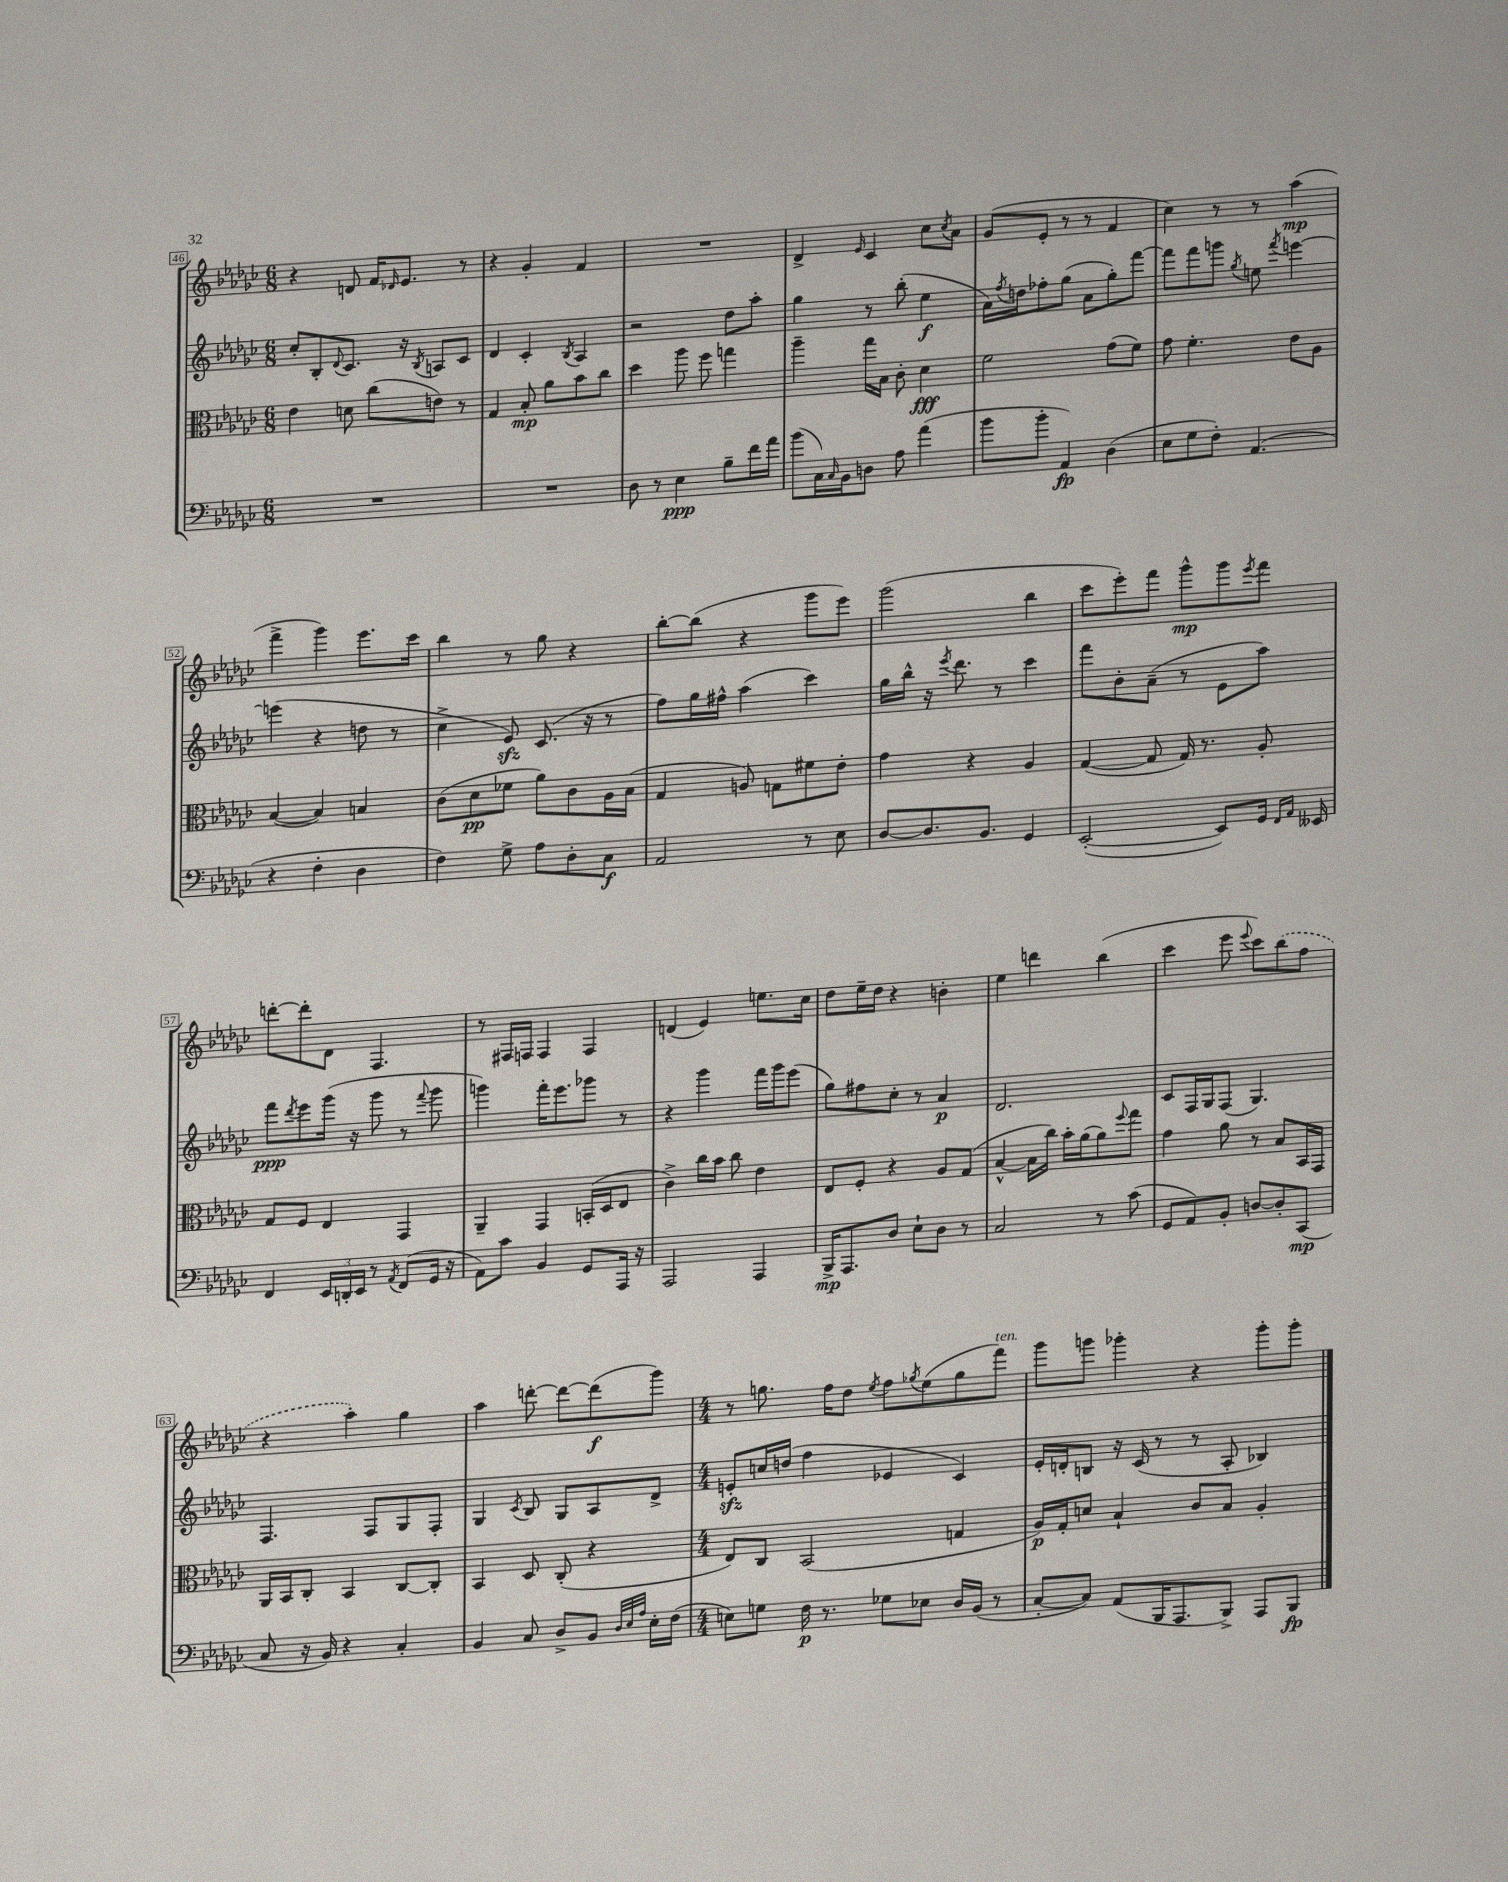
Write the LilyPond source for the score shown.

<<
\new StaffGroup <<
\new Staff = "s0" {
    \clef treble \key ges \major \numericTimeSignature \time 6/8
    r4 d'8 f'16 \grace { des'16 } ees'8. r8 |
    r4 ges'4-. f'4 |
    R2. |
    des'4-> \grace { ees'16 } ces'4 ces''8 \acciaccatura { ces''8 } aes'8 |
    ges'8( ees'8-. r8 r8 f'4 |
    ces''4) r8 r8 aes''4\mp( |
    f'''4-> ges'''4) ees'''8. ces'''16 |
    bes''4 r8 ges''8 r4 |
    bes''8~-. bes''8( r4 ges'''8 ees'''8) |
    ges'''2( bes''4 |
    ces'''8 ees'''8-.) f'''8 ges'''8-^\mp ges'''8 \acciaccatura { ees'''8 } f'''8 |
    d'''8~-. d'''8-. des'8 f4. |
    r8 fis16 f16 f4 f4 |
    d'4( ees'4) e''8. ces''16 |
    des''8 ees''16-- des''16 r4 b'4-. |
    ees''4 d'''4 bes''4( |
    ces'''4 ees'''8 \appoggiatura { ees'''8 } ces'''8) \once \slurDashed bes''8( f''8 |
    r4 aes''4-.) ges''4 |
    aes''4 d'''8~-. d'''8~ d'''8\f( ges'''8) |
    \numericTimeSignature \time 4/4 r8 g''8. f''16 des''8 \acciaccatura { ees''8 } f''8 \acciaccatura { ges''8 } ees''8( ges''8 f'''8^\markup { \italic "ten." }) |
    ges'''8 g'''8 ges'''4-. r4 ges'''8-. ges'''8-. \bar "|." |
}
\new Staff = "s1" {
    \clef treble \key ges \major \numericTimeSignature \time 6/8
    ces''8-. bes8-. \appoggiatura { des'8 } ces'8. r16 \acciaccatura { bes8 } a8 ces'8 |
    des'4 ces'4-. \acciaccatura { bes8 } aes4 |
    r2 des''8 aes''8-. |
    ges''4 r8 bes''8-.( ees''4\f |
    aes'16) \acciaccatura { f''8 } d''16 fes''8-. ges''8( aes'8 ges''8-.) f'''8~ |
    f'''8 f'''8 g'''8 \acciaccatura { ges''8 } e''8 \acciaccatura { f'''8 } e'''4~ |
    e'''4( r4 d''8 r8 |
    ces''4-> ees'8\sfz) ces'8.( r16 r8 |
    f''8) ges''16 fis''16-^ aes''4( ces'''4) |
    ges''16 bes''16-^ r16 \acciaccatura { ees'''8 } des'''8. r8 ces'''4 |
    f'''8 bes'8-. aes'8--( r8 ees'8 aes''8) |
    f'''8\ppp \acciaccatura { des'''8 } ees'''8 ges'''16( r16 ges'''8 r8 \appoggiatura { f'''8 } ges'''8 |
    g'''4) f'''16-. ees'''8. ges'''8 r8 |
    r4 ges'''4 f'''16 ges'''16 ees'''8( |
    ges''8) fis''8 ces''8-. r8 aes'4\p |
    des'2. |
    ces'8 f16 ges16 f8( ges4.) |
    f4. f8 ges8 f8-. |
    ges4 \acciaccatura { ces'8 } bes8 ges8 aes8 des'8-> |
    \numericTimeSignature \time 4/4 e'8-.\sfz c''16 d''16( f''4 ees'4 ces'4) |
    ees'16-. d'16-. b8 r16 ces'16( r8 r8 aes8-. bes4) \bar "|." |
}
\new Staff = "s2" {
    \clef alto \key ges \major \numericTimeSignature \time 6/8
    ees'4 d'8 ces''8( e'8) r8 |
    ges4 bes8-.\mp aes'8 bes'8 ces''8 |
    des''4 aes''8 f''8 g''4 |
    aes''4-- ges''16 bes16 ces'8-. des'4\fff |
    f'2 ges'8( f'8) |
    ges'8 f'4.-. ees'8 aes8 |
    bes4~( bes4) b4 |
    ces'8( des'8\pp fes'8 aes'8) ces'8 aes16 bes16( |
    ges4 a8) g8 fis'8 ees'8-. |
    ges'4 r4 aes4 |
    ges4~( ges8 ges16) r8. aes8-. |
    ges8 f8 ees4 ges,4 |
    aes,4-- ges,4 b,16-.( des16 ees8 |
    ces'4->) ces''16 bes'16 ces''8 ees'4 |
    ees8 f8-. r4 aes8 ges8( |
    bes4~-^ bes16 ces''16) bes'16-. aes'16( aes'8) \appoggiatura { f''8 } ges''8 |
    ges'4 aes'8 r8 bes8 bes,16 ges,16 |
    aes,16 bes,16 ces8-. bes,4 ces8~ ces8-. |
    bes,4 des8 ces8-.( r4 |
    \numericTimeSignature \time 4/4 ees8) ces8 bes,2( g4 |
    aes16\p) ges16-. d'8 bes4-! ces'8 bes8 aes4-. \bar "|." |
}
\new Staff = "s3" {
    \clef bass \key ges \major \numericTimeSignature \time 6/8
    R2. |
    R2. |
    des8 r8 ees4\ppp bes8-- f'16 aes'16 |
    bes'8( ces16) \grace { ces16 } bes,16 d8 aes8 aes'4( |
    bes'8 bes'8-. aes,4\fp) des4( |
    ees8 ges8 f8-.) aes,4.( |
    r4 f4-. des4 |
    f4) ges8-> aes8 des8-. ces8\f |
    aes,2 r8 ees8 |
    des8~ des8. bes,8. ges,4 |
    ees,2~-.( ees,8) ges,16 \grace { f,16 aes,16 } eeses,16 |
    f,4 \tuplet 3/2 { ees,16 d,16-. ees,16 } r8 \acciaccatura { aes,8 } f,8( ges,16 r16 |
    aes,8) ces'8 bes,4 ges,8 aes,,16 r16 |
    aes,,2 aes,,4 |
    bes,,16->\mp aes,,8. des8 ees8-! des8 r8 |
    ces2 r8 ces'8( |
    ges,8 aes,8) bes,8-. d8~ d8-. ces,8\mp( |
    ces8 r16 bes,16) r4 ces4-. |
    bes,4 ces8 des8-> bes,8 \grace { des32 ees32 aes32 } ees16-. f16( |
    \numericTimeSignature \time 4/4 e8) g8 f16\p r8. ges8 ees8 des16 bes,16( r8 |
    ces8~-. ces8) aes,8( bes,,16 aes,,8. bes,,8->) aes,,8 bes,,8\fp \bar "|." |
}
>>
>>
\layout { \context { \Score currentBarNumber = #46 \override BarNumber.stencil = #(make-stencil-boxer 0.1 0.3 ly:text-interface::print) } }
